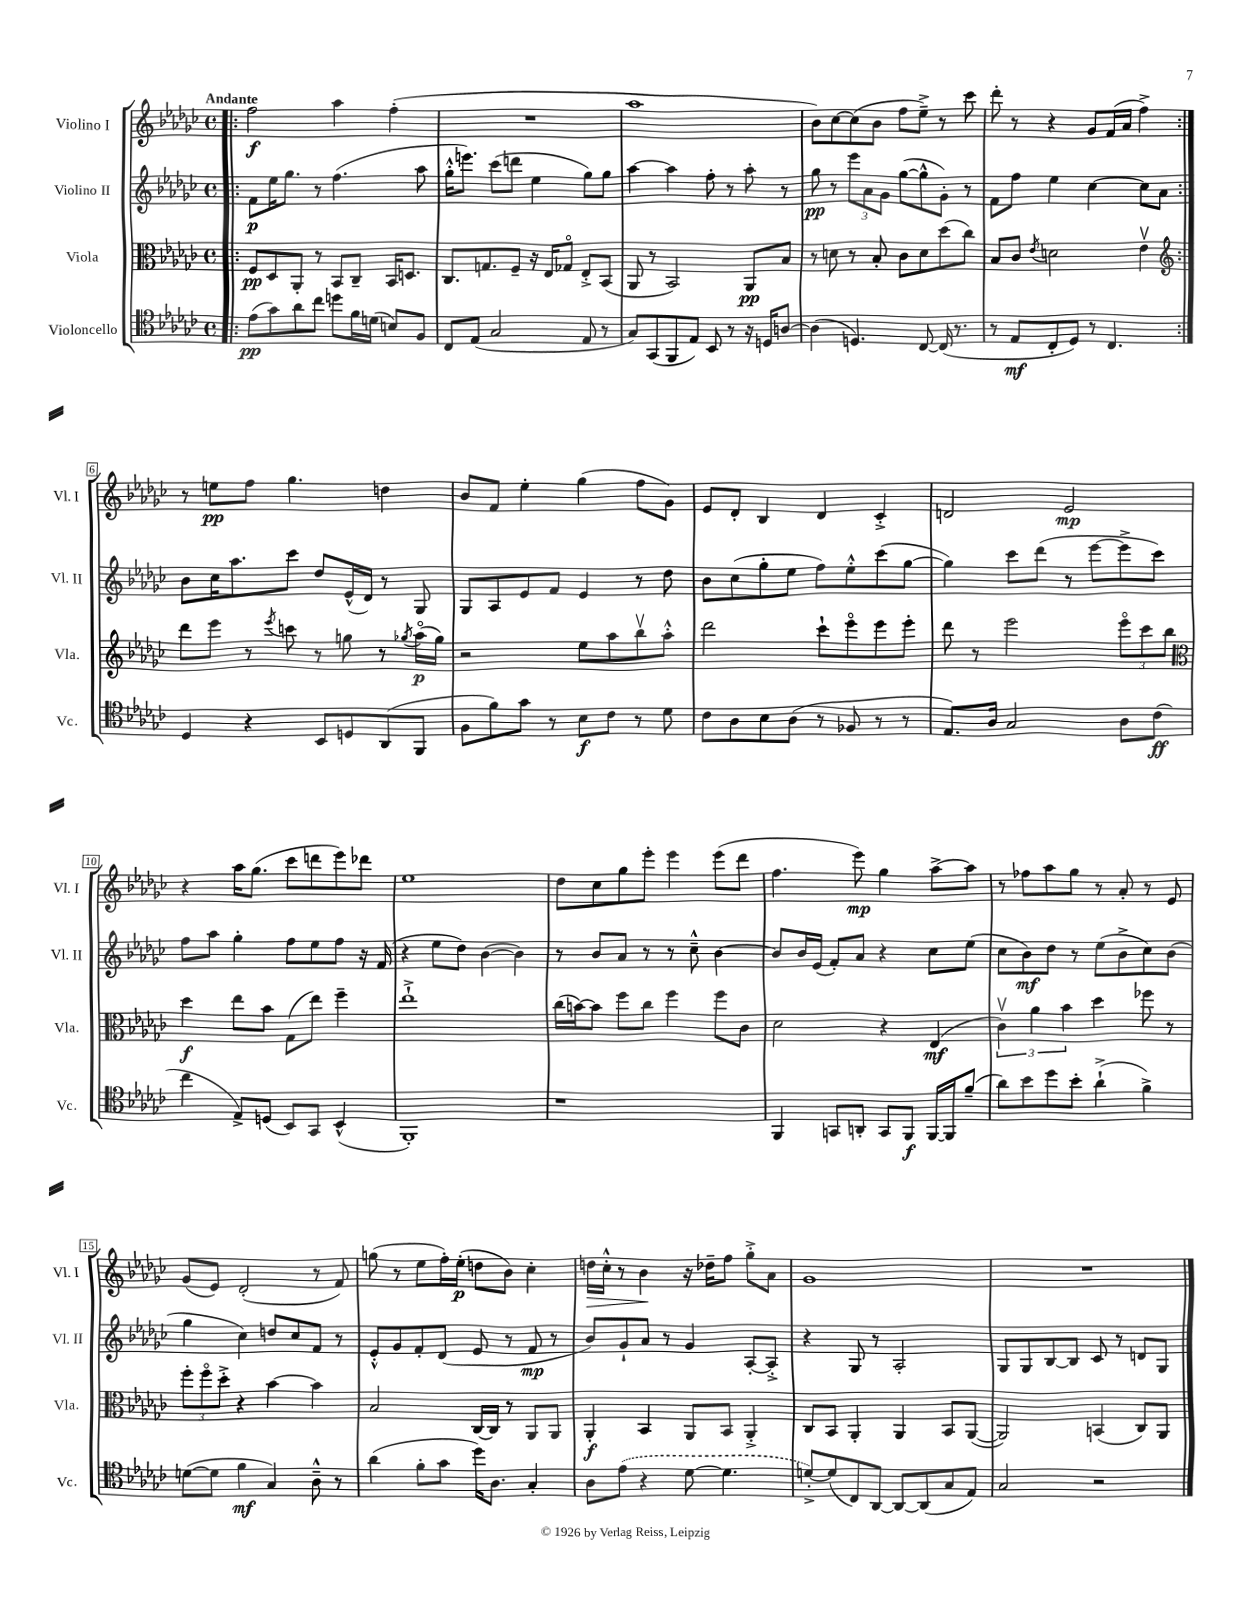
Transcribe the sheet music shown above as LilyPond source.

<<
\new StaffGroup <<
\new Staff = "s0" \with { instrumentName = "Violino I" shortInstrumentName = "Vl. I" } {
    \clef treble \key ges \major \defaultTimeSignature \time 4/4 \tempo "Andante"
    \repeat volta 2 { \bar ".|:" f''2\f aes''4 f''4-.( |
    R1 |
    aes''1 |
    bes'8) ces''8~ ces''8( bes'8 f''8 ees''8--->) r8 ces'''8 |
    des'''8-. r8 r4 ges'8 f'16( aes'16 f''4->) | }
    r8 e''8\pp f''8 ges''4. d''4 |
    bes'8 f'8 ees''4-. ges''4( f''8 ges'8) |
    ees'8 des'8-. bes4 des'4 ces'4-.-> |
    d'2 ees'2\mp |
    r4 aes''16 ges''8.( ces'''8 d'''8 ees'''8) des'''8 |
    ees''1 |
    des''8 ces''8 ges''8 ees'''8-. ees'''4 ees'''8( des'''8 |
    f''4. ees'''8\mp) ges''4 aes''8~-> aes''8 |
    r8 fes''8 aes''8 ges''8 r8 aes'8-. r8 ees'8 |
    ges'8( ees'8) des'2-.( r8 f'8) |
    g''8( r8 ees''8 f''16-.) ees''16-.\p( d''8 bes'8) ces''4-. |
    d''16\> ces''16-.-^ r8 bes'4\! r16 des''16-- f''8 ges''8-.-> aes'8 |
    ges'1 |
    R1 \bar "|." |
}
\new Staff = "s1" \with { instrumentName = "Violino II" shortInstrumentName = "Vl. II" } {
    \clef treble \key ges \major \defaultTimeSignature \time 4/4
    \repeat volta 2 { \bar ".|:" f'8\p ees''16 ges''8. r8 f''4.( aes''8 |
    ges''16-.-^ e'''8.) ces'''8( d'''8 ees''4 ges''8) ges''8 |
    aes''4~ aes''4 f''8-. r8 aes''8-. r8 |
    ges''8\pp r8 \tuplet 3/2 { ees'''8 aes'8 ges'8 } ges''8~( ges''8-^ ges'8-.) r8 |
    f'8 f''8 ees''4 ces''4~ ces''8 aes'8 | }
    bes'8 ces''16 aes''8. ces'''8 des''8 ees'16-^( des'16) r8 ges8 |
    ges8 aes8 ees'8 f'8 ees'4 r8 des''8 |
    bes'8 ces''8( ges''8-. ees''8 f''8) ees''8-.-^ ces'''8( ges''8~ |
    ges''4) ces'''8 des'''8( r8 ees'''8~ ees'''8-> ces'''8) |
    f''8 aes''8 ges''4-. f''8 ees''8 f''8 r16 f'16( |
    r4 ees''8 des''8) bes'4~( bes'4) |
    r8 bes'8 aes'8 r8 r8 ces''8---^ bes'4~ |
    bes'8 bes'16 ees'16( f'8-.) aes'8 r4 ces''8 ees''8( |
    ces''8 bes'8\mf) des''8 r8 ees''8( bes'8-> ces''8) bes'8( |
    ges''4 ces''4) d''8 ces''8 f'8 r8 |
    ees'8-.-^ ges'8 f'8-. des'8( ees'8 r8 f'8\mp r8 |
    bes'8) ges'8-! aes'8 r8 ges'4 aes8~-. aes8-.-> |
    r4 ges8 r8 aes2-. |
    ges8 ges8 bes8~ bes8 ces'8 r8 d'8 ges8 \bar "|." |
}
\new Staff = "s2" \with { instrumentName = "Viola" shortInstrumentName = "Vla." } {
    \clef alto \key ges \major \defaultTimeSignature \time 4/4
    \repeat volta 2 { \bar ".|:" f8\pp des8 aes,8-. r8 bes,8 ces8-- bes,16 d8. |
    ces8. g8. f8-- r16 ees16 ges8\flageolet ees8-.-> bes,8( |
    aes,8 r8 bes,2) aes,8\pp bes8 |
    r8 d'8 r8 bes8-. ces'8 d'8 des''8( ces''8) |
    bes8 ces'8 \acciaccatura { ees'8 } d'2 ees'4\upbow | }
    \clef treble des'''8 ees'''8 r8 \acciaccatura { ees'''8 } c'''8 r8 g''8 r8 \acciaccatura { ges''8 } aes''16\flageolet\p( ges''16) |
    r2 ees''8 aes''8 bes''8\upbow aes''8-.-^ |
    des'''2 ces'''8-! ees'''8\flageolet ees'''8 ees'''8-. |
    des'''8 r8 ees'''2 \tuplet 3/2 { ees'''8\flageolet ces'''8 bes''8 } |
    \clef alto des''4\f ees''8 bes'8 ges8( ees''8) f''4-- |
    ees''1-!-> |
    ces''16( b'16~) b'8 f''8 ces''8 f''4 f''8 ces'8 |
    des'2 r4 ees4\mf( |
    \tuplet 3/2 { ces'4\upbow) aes'4 bes'4 } des''4 fes''8 r8 |
    \tuplet 3/2 { f''8-. f''8\flageolet des''8-.-> } r4 bes'4~ bes'4 |
    bes2 ces16~ ces16 r8 aes,8 aes,8 |
    aes,4-.\f bes,4 aes,8 bes,8 aes,4-.-> |
    ces8 bes,8 aes,4-. aes,4 bes,8 aes,8~( |
    aes,2) b,4( ces8) aes,8 \bar "|." |
}
\new Staff = "s3" \with { instrumentName = "Violoncello" shortInstrumentName = "Vc." } {
    \clef tenor \key ges \major \defaultTimeSignature \time 4/4
    \repeat volta 2 { \bar ".|:" ees'8\pp( ges'8) aes'8 ces''8 d''8 f'16 d'16( b8) f8 |
    ces8 ees8( ges2 ees8 r8 |
    ges8) ges,8( f,8 ees8) bes,8 r8 r16 d16 a8~ |
    a4( d4.) ces8~ ces16( r8. |
    r8 ees8\mf ces8-. des8) r8 ces4. | }
    des4 r4 bes,8 d8 aes,8( f,8 |
    f8 f'8) ges'8 r8 bes8\f ces'8 r8 des'8 |
    ces'8 aes8 bes8 aes8( r8 fes8 r8 r8 |
    ees8.) aes16 ges2 aes8 ces'8\ff( |
    ces''4 ees8->) d8( bes,8) ges,8 bes,4-^( |
    f,1-.) |
    r1 |
    f,4 g,8 a,8-. g,8 f,8\f f,16~ f,16 f'8--( |
    aes'8) bes'8 des''8 bes'8-. aes'4-!->( f'4->) |
    d'8~( d'8 f'4\mf ges4) aes8---^ r8 |
    aes'4( f'8-. ges'8 des''16) aes8. ges4-. |
    aes8 \once \slurDashed ees'8( r4 des'8~ des'4. |
    d'8~-.->) d'8( ces8) aes,8~ aes,8~ aes,8( ges8 ees8) |
    ges2 r2 \bar "|." |
}
>>
>>
\layout { \context { \Score \override BarNumber.stencil = #(make-stencil-boxer 0.1 0.3 ly:text-interface::print) } }
